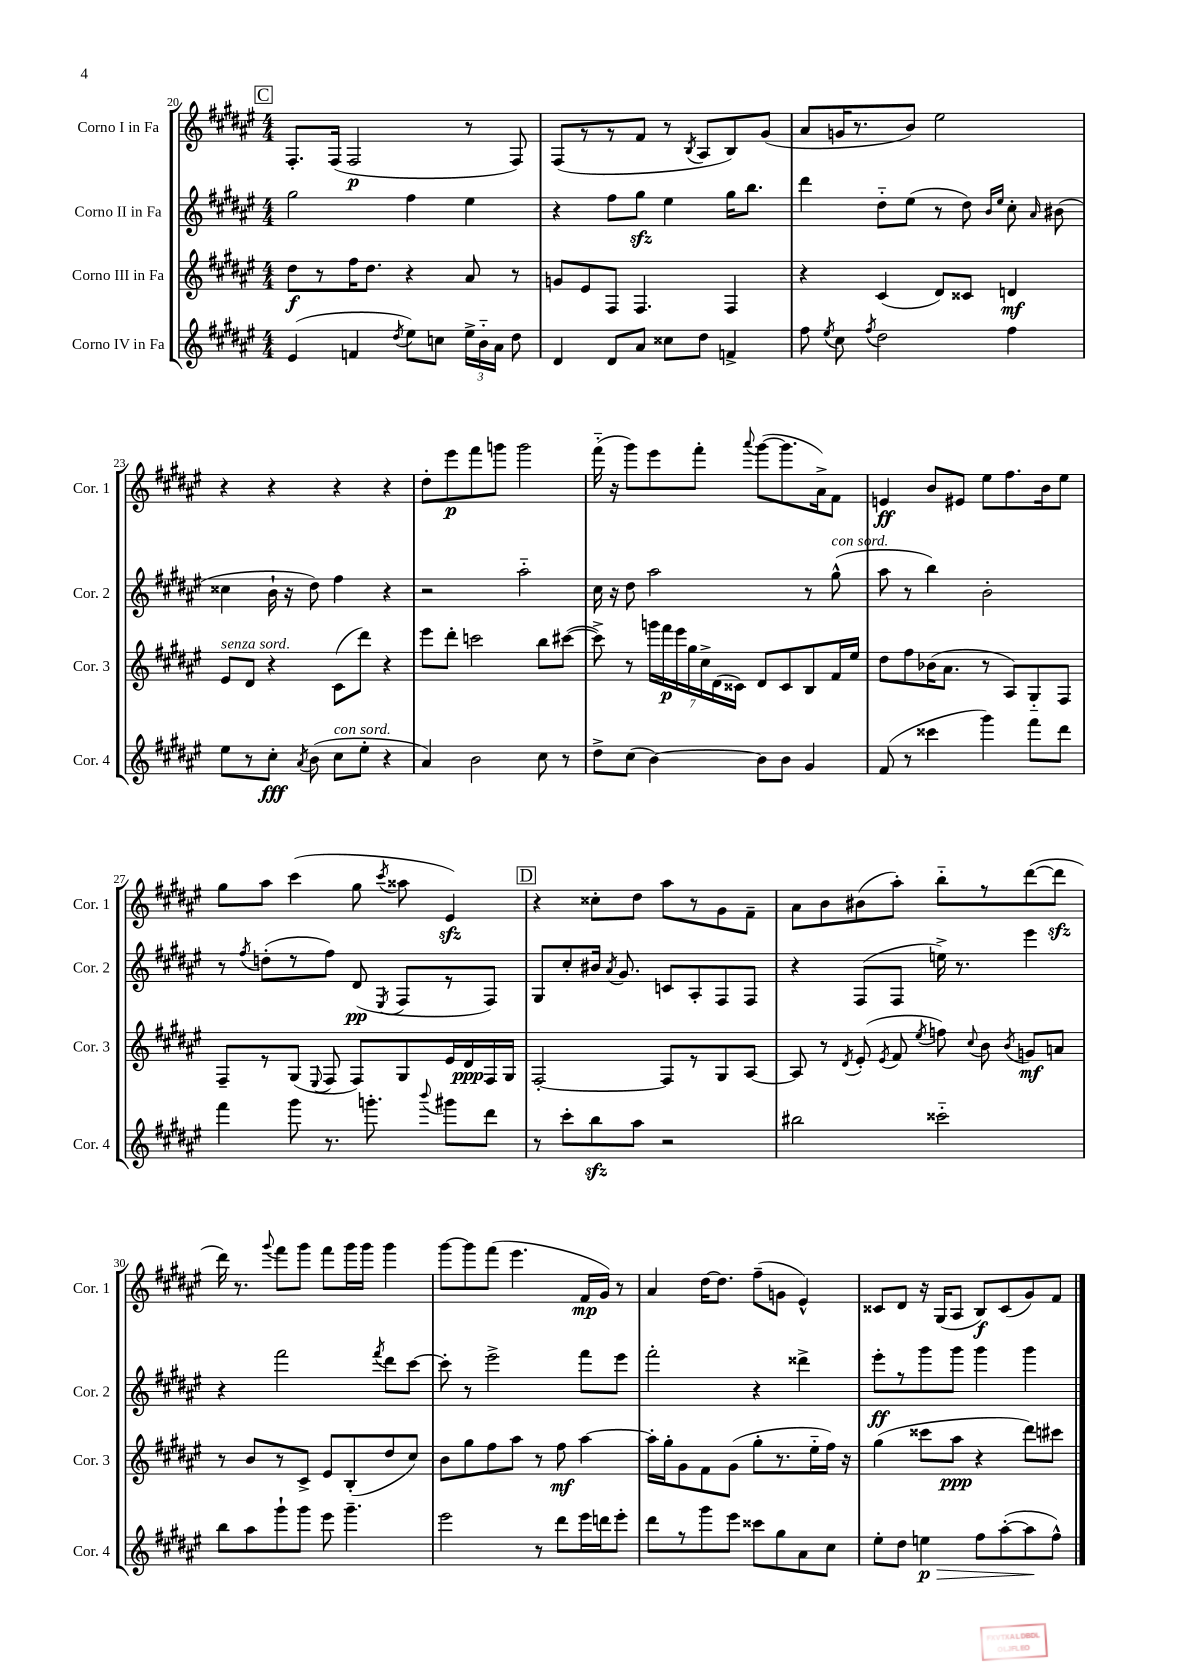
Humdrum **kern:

**kern	**kern	**kern	**kern
*staff4	*staff3	*staff2	*staff1
*clefG2	*clefG2	*clefG2	*clefG2
*k[f#c#g#d#a#e#]	*k[f#c#g#d#a#e#]	*k[f#c#g#d#a#e#]	*k[f#c#g#d#a#e#]
*M4/4	*M4/4	*M4/4	*M4/4
(4e#/	8dd#\L	2gg#\	8.F#'/L
.	8r	.	.
.	.	.	(16F#/Jk
4f/	16ff#\K	.	2F#/
.	8.dd#\J	.	.
8qdd#/	.	.	.
8ee#\L)	4r	4ff#\	.
8cc\J	.	.	.
24ee#^\LL	8a#/	4ee#\	8r
24b'~\	.	.	.
24a#\JJ	.	.	.
8dd#\	8r	.	8F#/)
=	=	=	=
4d#/	8g/L	4r	(8F#/L
.	8e#/	.	8r
8d#/L	8F#/J	8ff#\L	8r
8a#/J	4.F#/	8gg#\J	8f#/J
8cc##\L	.	4ee#\	8r
.	.	.	8qB/
8dd#\J	.	.	8A#/L
4f^/	4F#/	16gg#\LK	8B/)
.	.	8.bb\J	.
.	.	.	(8g#/J
=	=	=	=
8ff#\	4r	4ddd#\	8a#/L
8qee#/	.	.	.
8cc#\	.	.	16g/K
.	.	.	8.r
8qff#/	.	.	.
2dd#\	(4c#/	8dd#'~\L	.
.	.	(8ee#\J	8b/J)
.	8d#/L)	8r	2ee#\
.	8c##/J	8dd#\)	.
.	.	16qqb/LL	.
.	.	16qqee#/JJ	.
4ff#\	4d/	8cc#'\	.
.	.	16qqa#/	.
.	.	(8b#\	.
=	=	=	=
8ee#\L	8e#/L	4cc##\	4r
8r	8d#/J	.	.
8cc#'\J	4r	16b`\	4r
.	.	16r	.
8qa#/	.	.	.
(8b\	.	8dd#\)	.
8cc#\L	(8c#\L	4ff#\	4r
8ee#'\J	8ddd#\J)	.	.
4r	4r	4r	4r
=	=	=	=
4a#/)	8eee#\L	2r	8dd#'\L
.	8ddd#'\J	.	8eee#\
2b\	2ccc\	.	8fff#\
.	.	.	8ggg\J
.	.	2aa#'~\	2ggg\
8cc#\	8bb\L	.	.
8r	([8ccc#\J	.	.
=	=	=	=
8dd#^\L	8ccc#^\])	16cc#\	(16fff#'~\
.	.	16r	16r
(8cc#\J	8r	8dd#\	8ggg#\L)
[4b\)	28ggg\LL	2aa#\	8eee#\
.	28fff#\	.	.
.	28eee#\	.	.
.	28gg#\	.	.
.	.	.	8fff#'\J
.	28cc#^\	.	.
.	(28d#\	.	.
.	28c##\JJ)	.	.
.	.	.	8qqaaa#/
8b\]L	8d#/L	.	([8ggg#\L
8b\J	8c##/	.	8.ggg#\]
4g#/	8B/	8r	.
.	.	.	16a#^\k)
.	16f#/L	(8gg#^^\	8f#\J
.	16ee#/JJ	.	.
=	=	=	=
(8f#/	8dd#\L	8aa#\	4e/
8r	8ff#\	8r	.
4ccc##\	(16b-\K	4bb\)	8b/L
.	8.a#\J	.	.
.	.	.	8e#/J
4ggg#\)	8r	2b'\	8ee#\L
.	8A#/L)	.	8.ff#\
8fff#\L	8G#'~/	.	.
.	.	.	16b\k
8ddd#\J	8F#/J	.	8ee#\J
=	=	=	=
4fff#\	8F#~/L	8r	8gg#\L
.	.	8qff#/	.
.	8r	(8dd'\L	8aa#\J
8ggg#\	(8G#/J	8r	(4ccc#\
.	8qqE#/	.	.
8.r	8F#/	8ff#\J)	.
.	8F#/L)	(8d#/	8gg#\
8.ggg'\	.	.	.
.	.	8qE#/	8qccc#/
.	8G#/	8F#/L	8aa##\
8qqbbb/	.	.	.
8ggg#\L	16e#/L	8r	4e#/)
.	16d#/	.	.
8ddd#\J	16F#/	8F#/J)	.
.	16G#/JJ	.	.
=	=	=	=
8r	[2F#'/	8G#/L	4r
8ccc#'\L	.	8cc#'/	.
8bb\	.	16b#/Jk	8cc##'\L
.	.	8qa#/	.
.	.	8.g#/	.
8aa#\J	.	.	8dd#\J
2r	8F#/]L	8c/L	8aa#\L
.	8r	8A#'/	8r
.	8G#/	8F#/	8g#\
.	[8A#/J	8F#/J	8f#~\J
=	=	=	=
2bb#\	8A#/]	4r	8a#\L
.	8r	.	8b\
.	8qd#/	.	.
.	(8e#'/	(8F#/L	(8b#\
.	8qe#/	.	.
.	8f#/	8F#/J	8aa#'\J)
.	8qee#/	.	.
2ccc##'~\	8ff\)	16ee^\)	8bb'~\L
.	.	8.r	.
.	8qqcc#/	.	.
.	8b\	.	8r
.	8qb/	.	.
.	8g/L	4eee#\	([8ddd#\
.	8a/J	.	8ddd#\]J
=	=	=	=
8bb\L	8r	4r	16ddd#\)
.	.	.	8.r
8aa#\	8b/L	.	.
.	.	.	8qqggg#/
8ggg#`\	8r	2fff#\	8fff#\L
8ggg#\J	8c#^/J	.	8ggg#\J
8eee#\	8e#/L	.	8fff#\L
4.ggg#~\	(8B'/	.	16ggg#\L
.	.	.	16ggg#\JJ
.	.	8qfff#/	.
.	8dd#/	8ddd#\L	4ggg#\
.	8cc#/J)	[8ccc#\J	.
=	=	=	=
2eee#\	8b\L	8ccc#'\]	[8ggg#\L
.	8gg#\	8r	8ggg#\]
.	8ff#\	2eee#^\	(8fff#\J
.	8aa#\J	.	4.eee#\
8r	8r	.	.
8ddd#\L	8ff#\	.	.
16eee#\L	[4aa#\	8fff#\L	16f#/LL
16ddd\J	.	.	16g#/JJ)
8eee#'\J	.	8eee#\J	8r
=	=	=	=
8ddd#\L	16aa#'\]LL	2fff#'\	4a#/
.	16gg#'\J	.	.
8r	8g#\	.	.
8ggg#\	8f#\	.	[16dd#\LK
.	.	.	8.dd#\]J
8eee#\J	(8g#\J	.	.
8ccc##\L	8gg#'\L	4r	(8ff#~\L
8gg#\	8.r	.	8g\J
8a#\	.	4ddd##^\	4e#^^/)
.	16ee#'~\L	.	.
8cc#\J	16ff#\JJ)	.	.
.	16r	.	.
=	=	=	=
8ee#'\L	(4gg#\	8eee#'\L	8c##/L
8dd#\J	.	8r	8d#/J
4ee\	8ccc##\L	8ggg#\	16r
.	.	.	(16G#/LK
.	8aa#\J	8ggg#\J	8A#/J
8ff#\L	4r	4ggg#\	8B/L)
([8aa#'\	.	.	(8c##/
8aa#\]	8ddd#\L)	4ggg#\	8g#/)
8ff#^^\J)	8ccc#\J	.	8f#/J
==	==	==	==
*-	*-	*-	*-
